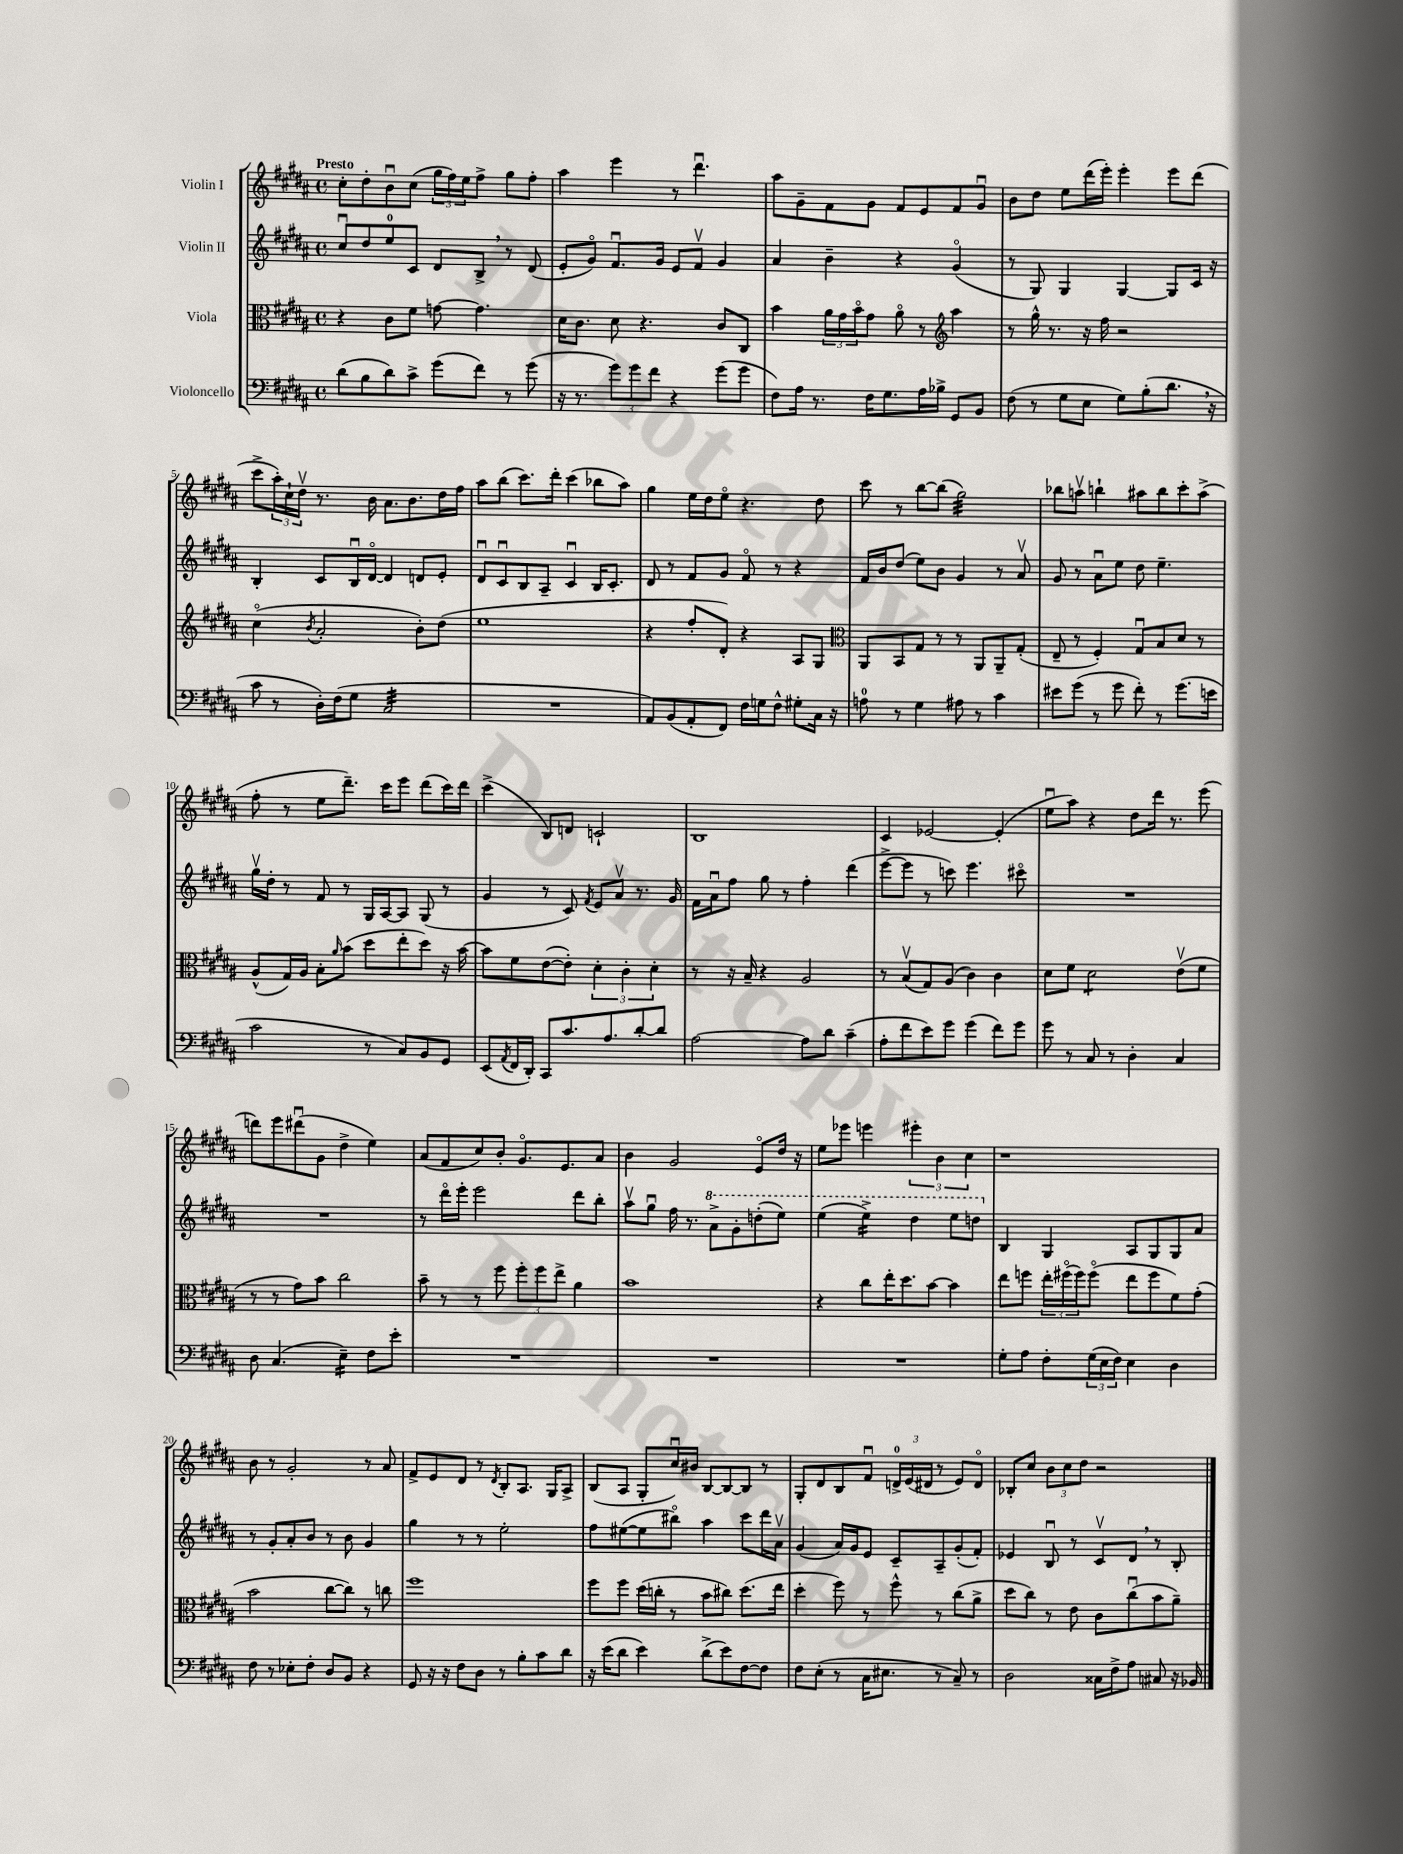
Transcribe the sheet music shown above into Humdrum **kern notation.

**kern	**kern	**kern	**kern
*staff4	*staff3	*staff2	*staff1
*clefF4	*clefC3	*clefG2	*clefG2
*k[f#c#g#d#a#]	*k[f#c#g#d#a#]	*k[f#c#g#d#a#]	*k[f#c#g#d#a#]
*M4/4	*M4/4	*M4/4	*M4/4
*met(c)	*met(c)	*met(c)	*met(c)
(8d#	4r	8cc#u	8cc#'
8B	.	8dd#	8dd#'
8d#)	8c#	8ee	8bu
8c#^	8f#	8c#	(8cc#
(8g#	[8g	8d#	24gg#
.	.	.	24ff#)
.	.	.	24ee
8f#)	4.g]	8B^	8ff#^
8r	.	8r	8gg#
(8g#	.	(8d#	8ff#'
=	=	=	=
16r	16d#	8e'	4aa#
8.r	8.c#	.	.
.	.	8g#o)	.
12g#)	8d#	8.f#u	4eee
12g#	.	.	.
.	4.r	.	.
12f#	.	.	.
.	.	16g#	.
4r	.	8e	8r
.	.	8f#v	4.ddd#u
(8g#	8c#	4g#	.
8g#	8C#	.	.
=	=	=	=
8F#)	4b	4a#	8aa#
16A#	.	.	8g#~
8.r	.	.	.
.	24a#	4b~	8f#
.	24g#	.	.
.	24bo	.	.
16F#	8g#	.	8g#
8.G#	.	.	.
.	8a#o	4r	8f#
16A#	8r	.	8e
16B-^	.	.	.
*	*clefG2	*	*
8GG#	4aa#	(4g#o	8f#
8BB	.	.	8g#u
=	=	=	=
(8F#	8r	8r	8b
8r	16gg#^^	8G#)	8dd#
.	8.r	.	.
8G#	.	4G#	8ee
8E	16r	.	(16ddd#
.	16ff#	.	16eee')
8G#)	2r	[4G#	4eee'
(8B'	.	.	.
8.d#	.	8G#]	8eee
.	.	16c#	(8ddd#
16r	.	16r	.
=	=	=	=
8c#	(4cc#o	4B'	8ccc#^
8r	.	.	24aa#')
.	.	.	24cc#`
.	.	.	24dd#v
.	8qb	.	.
16D#')	2a#'	8c#	8.r
(16F#	.	.	.
8G#	.	16Bu	.
.	.	[16d#o	16b
2C#	.	4d#]	8.a#
.	.	.	8.b
.	8b')	8d	.
.	(8dd#	8e'	16dd#
.	.	.	16ff#
=	=	=	=
1r	1ee	8d#u	8aa#
.	.	8c#u	(8bb
.	.	8B	8.ccc#)
.	.	8A#~	.
.	.	.	16ddd#'
.	.	4c#u	(4ccc#
.	.	16B	8bb-
.	.	8.c#'	.
.	.	.	8aa#)
=	=	=	=
8AA#)	4r	8d#	4gg#
(8BB	.	8r	.
8AA#'	8ff#'	8f#	16ee
.	.	.	16dd#
8FF#)	8d#')	8g#	8eeo
16F#	4r	8f#o	4.r
16G	.	.	.
8F#^^	.	8r	.
8G#'	8A#	4r	.
16C#	8G#	.	8dd#
16r	.	.	.
=	=	=	=
*	*clefC3	*	*
8A	8AA#	16f#	8ccc#
.	.	16b	.
8r	8BB	(8dd#	8r
4G#	8G#	8ee)	[8bb
.	8r	8b	(8bb]
8A#	8r	4g#	2gg#)
8r	8AA#	.	.
4c#	8AA#~	8r	.
.	(8G#'	8a#v	.
=	=	=	=
8e#	8E~	8g#	8bb-
(8g#	8r	8r	8aav
8r	4F#')	8a#u	4bb`
8g#	.	8ee	.
8f#')	8G#u	8dd#	8aa#
8r	8B	4.ee~	8bb
(8.g#	8d#	.	8ccc#'
.	8r	.	(8aa#^
16e	.	.	.
=	=	=	=
2c#	(8A#^^	16gg#v	8ff#'
.	.	16dd#'	.
.	16G#)	8r	8r
.	16A#	.	.
.	8B'	8f#	8ee
.	16qqa#	.	.
.	(8b	8r	8.ddd#~)
8r	8dd#	16G#	.
.	.	[16A#	16ccc#
8C#)	8ee'	8A#]	8eee
8BB	8dd#)	(8G#	(8ddd#
8GG#	16r	8r	16ccc#)
.	[16b	.	16ddd#
=	=	=	=
(8EE	8b]	4g#	(4ccc#^
8qAA#	.	.	.
16FF#	8f#	.	.
16DD#')	.	.	.
8CC#	([8e	8r	8B)
8.c#	8e'])	8c#)	8d
.	.	8qf#	.
.	6d#'	8e	2c`
8.A#	.	.	.
.	.	8a#v	.
.	6c#'	.	.
[8d#'	.	8.r	.
.	6d#'	.	.
8d#]	.	.	.
.	.	16g#	.
=	=	=	=
[2A#	8r	16f#	1B
.	.	16a#u	.
.	16r	8ff#	.
.	16B~	.	.
.	4r	8gg#	.
.	.	8r	.
8A#]	2A#	4ff#'	.
8d#	.	.	.
(4c#~	.	(4ddd#	.
=	=	=	=
8A#'	8r	[8eee^	4c#
8f#	(8Bv	8eee]	.
8e)	8G#)	8r	[2e-
8g#	(8A#	8ccc)	.
(4g#	4c#)	4.eee	.
8f#)	4c#	.	(4e-']
8g#	.	8ccc#o	.
=	=	=	=
8g#	8d#	1r	8eeu
8r	8f#	.	8aa#)
8C#	2d#	.	4r
8r	.	.	.
4D#'	.	.	8dd#
.	.	.	16ddd#
.	.	.	8.r
4C#	(8ev	.	.
.	8f#	.	(8eee
=	=	=	=
8D#	8r	1r	8ddd)
(4.C#	8r	.	8eee
.	8g#)	.	(8ddd#u
.	8b	.	8g#
4E~)	2cc#	.	4dd#^
8F#	.	.	4ee)
8e'	.	.	.
=	=	=	=
1r	8b~	8r	(8a#
.	8r	16ddd#o	8f#
.	.	16eee'	.
.	8r	2eee	8cc#)
.	8ff#	.	8b'
.	12ff#'	.	8.g#o
.	12ff#	.	.
.	12ee^	.	.
.	.	.	8.e
.	4a#	8ddd#	.
.	.	8bb'	8a#
=	=	=	=
1r	1b	8aa#v	4b
.	.	8gg#u	.
.	.	16ff#	2g#
.	.	8.r	.
.	.	8aa#^	.
.	.	8gg#'	.
.	.	(8ddd'	8eo
.	.	8eee)	16dd#
.	.	.	16r
=	=	=	=
1r	4r	(4eee	8ee
.	.	.	8eee-
.	8cc#	4eee^)	4eee
.	16ee'	.	.
.	8.dd#	.	.
.	.	4ddd#	6eee#'
.	[8b	.	.
.	.	.	6b
.	4b]	8eee	.
.	.	.	6cc#
.	.	8ddd	.
=	=	=	=
8G#'	8ee	4B	1r
8A#	8ff	.	.
8F#'	24ee'	4G#	.
.	(24ff#o	.	.
.	24ff#)	.	.
(24G#	(8ff#o	.	.
24E	.	.	.
24F#)	.	.	.
4E	8ee	8A#	.
.	8ff#	8G#	.
4D#	8f#)	8G#	.
.	(8g#'	8a#	.
=	=	=	=
8F#	2b	8r	8b
8r	.	8g#'	8r
8E-'	.	8a#'	2g#'
8F#'	.	8b	.
8D#	[8cc#	8r	.
8BB	8cc#])	8b	.
4r	8r	4g#	8r
.	8cc	.	8a#
=	=	=	=
8GG#	1ff#	4gg#	8f#^
16r	.	.	8e
16r	.	.	.
8F#	.	8r	8d#
8D#	.	8r	8r
.	.	.	8qd#
8r	.	2ee'	8B'
8B'	.	.	8.A#
8c#	.	.	.
.	.	.	16G#
8d#	.	.	8A#^
=	=	=	=
16r	8ff#	8ff#	(8B
(16e	.	.	.
8d#	8ff#	([8ee#	8A#
4e)	(16dd#	8ee#]	8G#'
.	16cc'	.	.
.	8r	8bb#o)	16cc#u)
.	.	.	16b#
(8d#^	8b	4aa#	[8B
8e)	8cc#)	.	8B_
[8F#	(8.dd#	8ccc#	8B]
8F#]	.	16ddd#	8r
.	16ee	16a#v	.
=	=	=	=
8F#	4dd#'	(4g#	8G#'
(8E'	.	.	8d#
8r	8ff#)	16a#)	8B
.	.	16g#	.
16C#	8r	8e	8f#u
8.E#	.	.	.
.	8ff#^^	8c#~	24d^
.	.	.	(24e
.	.	.	24d#
8r	8r	8A#~	8r
8C#~)	(8cc#	(8g#'	8e)
8r	8a#^	8f#')	8d#o
=	=	=	=
2D#	8dd#	4e-	8B-'
.	8cc#)	.	8cc#
.	8r	8Bu	12b
.	.	.	12cc#
.	8e	8r	.
.	.	.	12dd#
16C##	8c#	8c#v	2r
16F#^	.	.	.
8A#	(8cc#u	8d#	.
8C#	8b	8r	.
16r	8a#~)	8B'	.
16BB-	.	.	.
==	==	==	==
*-	*-	*-	*-
